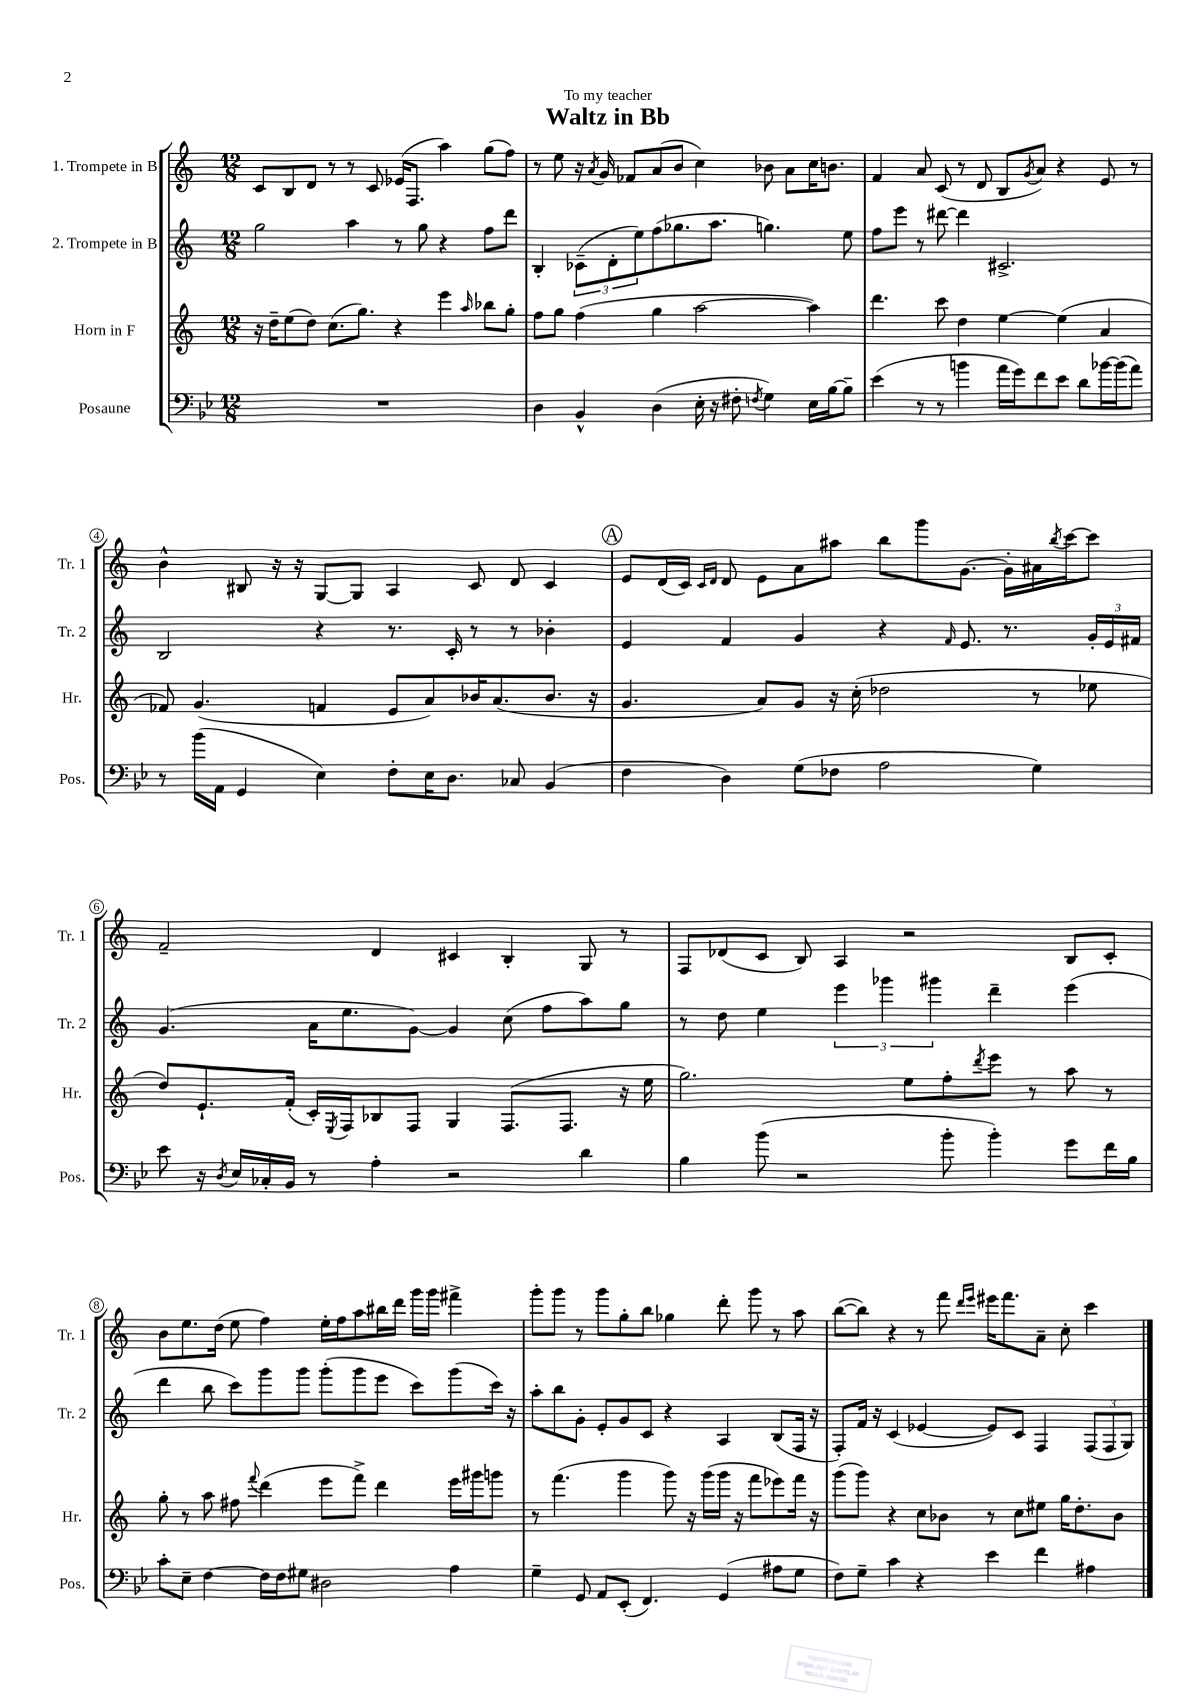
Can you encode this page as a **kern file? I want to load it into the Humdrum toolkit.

**kern	**kern	**kern	**kern
*staff4	*staff3	*staff2	*staff1
*clefF4	*clefG2	*clefG2	*clefG2
*k[b-e-]	*k[]	*k[]	*k[]
*M12/8	*M12/8	*M12/8	*M12/8
1.r	16r	2gg	8c
.	16dd~	.	.
.	(8ee	.	8B
.	8dd)	.	8d
.	(8.cc	.	8r
.	.	4aa	8r
.	8.gg)	.	.
.	.	.	8c
.	4r	8r	(16e-
.	.	.	8.F
.	.	8gg	.
.	4eee	4r	4aa)
.	16qqaa	.	.
.	8bb-	8ff	(8gg
.	8gg'	8ddd	8ff)
=	=	=	=
4D	8ff	4B'	8r
.	8gg	.	8ee
4BB-^^	(4ff	(12c-~	16r
.	.	.	8qa
.	.	.	16g
.	.	12d'	.
.	.	.	8f-
.	.	12ee)	.
(4D	4gg	(8ff	(8a
.	.	8.gg-	8b
16E-'	[2aa	.	4cc)
16r	.	8.aa	.
8F#'	.	.	.
8qF	.	.	.
4G)	.	4.gg)	8b-
.	.	.	8a
16E-	4aa])	.	16cc
[16B-	.	.	8.b
8B-~]	.	8ee	.
=	=	=	=
(4e-	4.ddd	8ff	4f
.	.	8eee	.
8r	.	8r	8a
8r	8ccc	[8ddd#	(8c
4b	4dd	4ddd#]	8r
.	.	.	8d
16a	[4ee	2.c#^	8B
16g)	.	.	.
.	.	.	8qg
8f	.	.	8a)
8e-	(4ee]	.	4r
8d	.	.	.
[16b-	4a	.	8e
(16b-]	.	.	.
8a)	.	.	8r
=	=	=	=
8r	8f-)	2B	4b^^
(16b-	(4.g	.	.
16AA	.	.	.
4GG	.	.	8B#
.	.	.	16r
.	.	.	16r
4E-)	4f	4r	[8G
.	.	.	8G]
8F'	8e	8.r	4A
16E-	8a)	.	.
8.D	.	16c'	.
.	16b-	8r	8c
.	(8.a	.	.
8C-	.	8r	8d
(4BB-	8.b-	4b-'	4c
.	16r	.	.
=	=	=	=
4F	4.g	4e	8e
.	.	.	(16d
.	.	.	16c)
.	.	.	16qqc
.	.	.	16qqd
4D)	.	4f	8d
.	8a)	.	8e
(8G	8g	4g	8a
8F-	16r	.	8aa#
.	(16cc'	.	.
2A	2dd-	4r	8bb
.	.	.	8ggg
.	.	16qqf	.
.	.	8.e	[8.g
.	.	8.r	16g']
4G)	8r	.	16a#
.	.	.	8qbb
.	.	.	[16ccc
.	8ee-	24g'	8ccc]
.	.	24e	.
.	.	24f#	.
=	=	=	=
8e-	8dd)	(4.g	2f~
16r	8.e`	.	.
8qD	.	.	.
16E-	.	.	.
16C-'	.	.	.
16BB-	(16f'	.	.
8r	16c')	16a	.
.	8qE	.	.
.	16F	8.ee	.
4A'	8B-	.	4d
.	8F	[8g)	.
2r	4G	4g]	4c#
.	(8.F	(8cc	4B'
.	.	8ff	.
.	8.F	.	.
4d	.	8aa)	8G
.	16r	8gg	8r
.	16ee	.	.
=	=	=	=
4B-	2.gg)	8r	8F
.	.	8dd	(8d-
(8b-	.	4ee	8c
2r	.	.	8B)
.	.	6eee	4A
.	.	6ggg-	.
.	8ee	.	2r
.	.	6ggg#	.
8b-'	8ff'	.	.
.	8qddd	.	.
4b-')	8eee	4ddd~	.
.	8r	.	.
8g	8aa	(4eee	8B
16f	8r	.	8c'
16B-	.	.	.
=	=	=	=
8c'	8gg'	4ddd	8b
8E-~	8r	.	8.ee
[4F	8aa	8bb	.
.	.	.	(16dd
.	8ff#	8ccc)	8ee
.	8qqfff	.	.
16F]	(4ddd	8ggg	4ff)
16F	.	.	.
8G#	.	8ggg	.
2D#	8eee	(8ggg'	16ee'
.	.	.	16ff
.	8fff^)	8ggg	8aa
.	4ddd	8eee	16bb#
.	.	.	16ddd
.	.	8ccc)	16ggg
.	.	.	16ggg
4A	16eee	(8ggg	4fff#^
.	16ggg#	.	.
.	8ggg	16ccc)	.
.	.	16r	.
=	=	=	=
4G~	8r	8aa'	8ggg'
.	(4.fff	8bb	8ggg
8GG	.	8g'	8r
8AA	.	8e'	8ggg
(8EE-'	4ggg	8g	8gg'
4.FF)	.	8c	8bb
.	8ggg)	4r	4gg-
.	16r	.	.
.	(16ggg	.	.
(4GG	16ggg	4A	8ddd'
.	16r	.	.
.	8fff	.	8ggg
8A#	8eee-)	(8B	8r
8G	16fff	16F	8aa
.	16r	16r	.
=	=	=	=
8F)	(8ggg	8F')	([8bb
8G~	8ggg)	16f	8bb])
.	.	16r	.
4c	4r	(4c	4r
4r	8cc	[4e-	8r
.	8b-	.	8fff
.	.	.	16qqddd
.	.	.	16qqeee
4e-	8r	8e-])	16eee#
.	.	.	8.fff
.	8cc	8c	.
4f	8ee#	4F	8a~
.	16gg	.	8cc'
.	8.dd'	.	.
4A#	.	(12F	4ccc
.	.	12F	.
.	8b-	.	.
.	.	12G)	.
==	==	==	==
*-	*-	*-	*-
